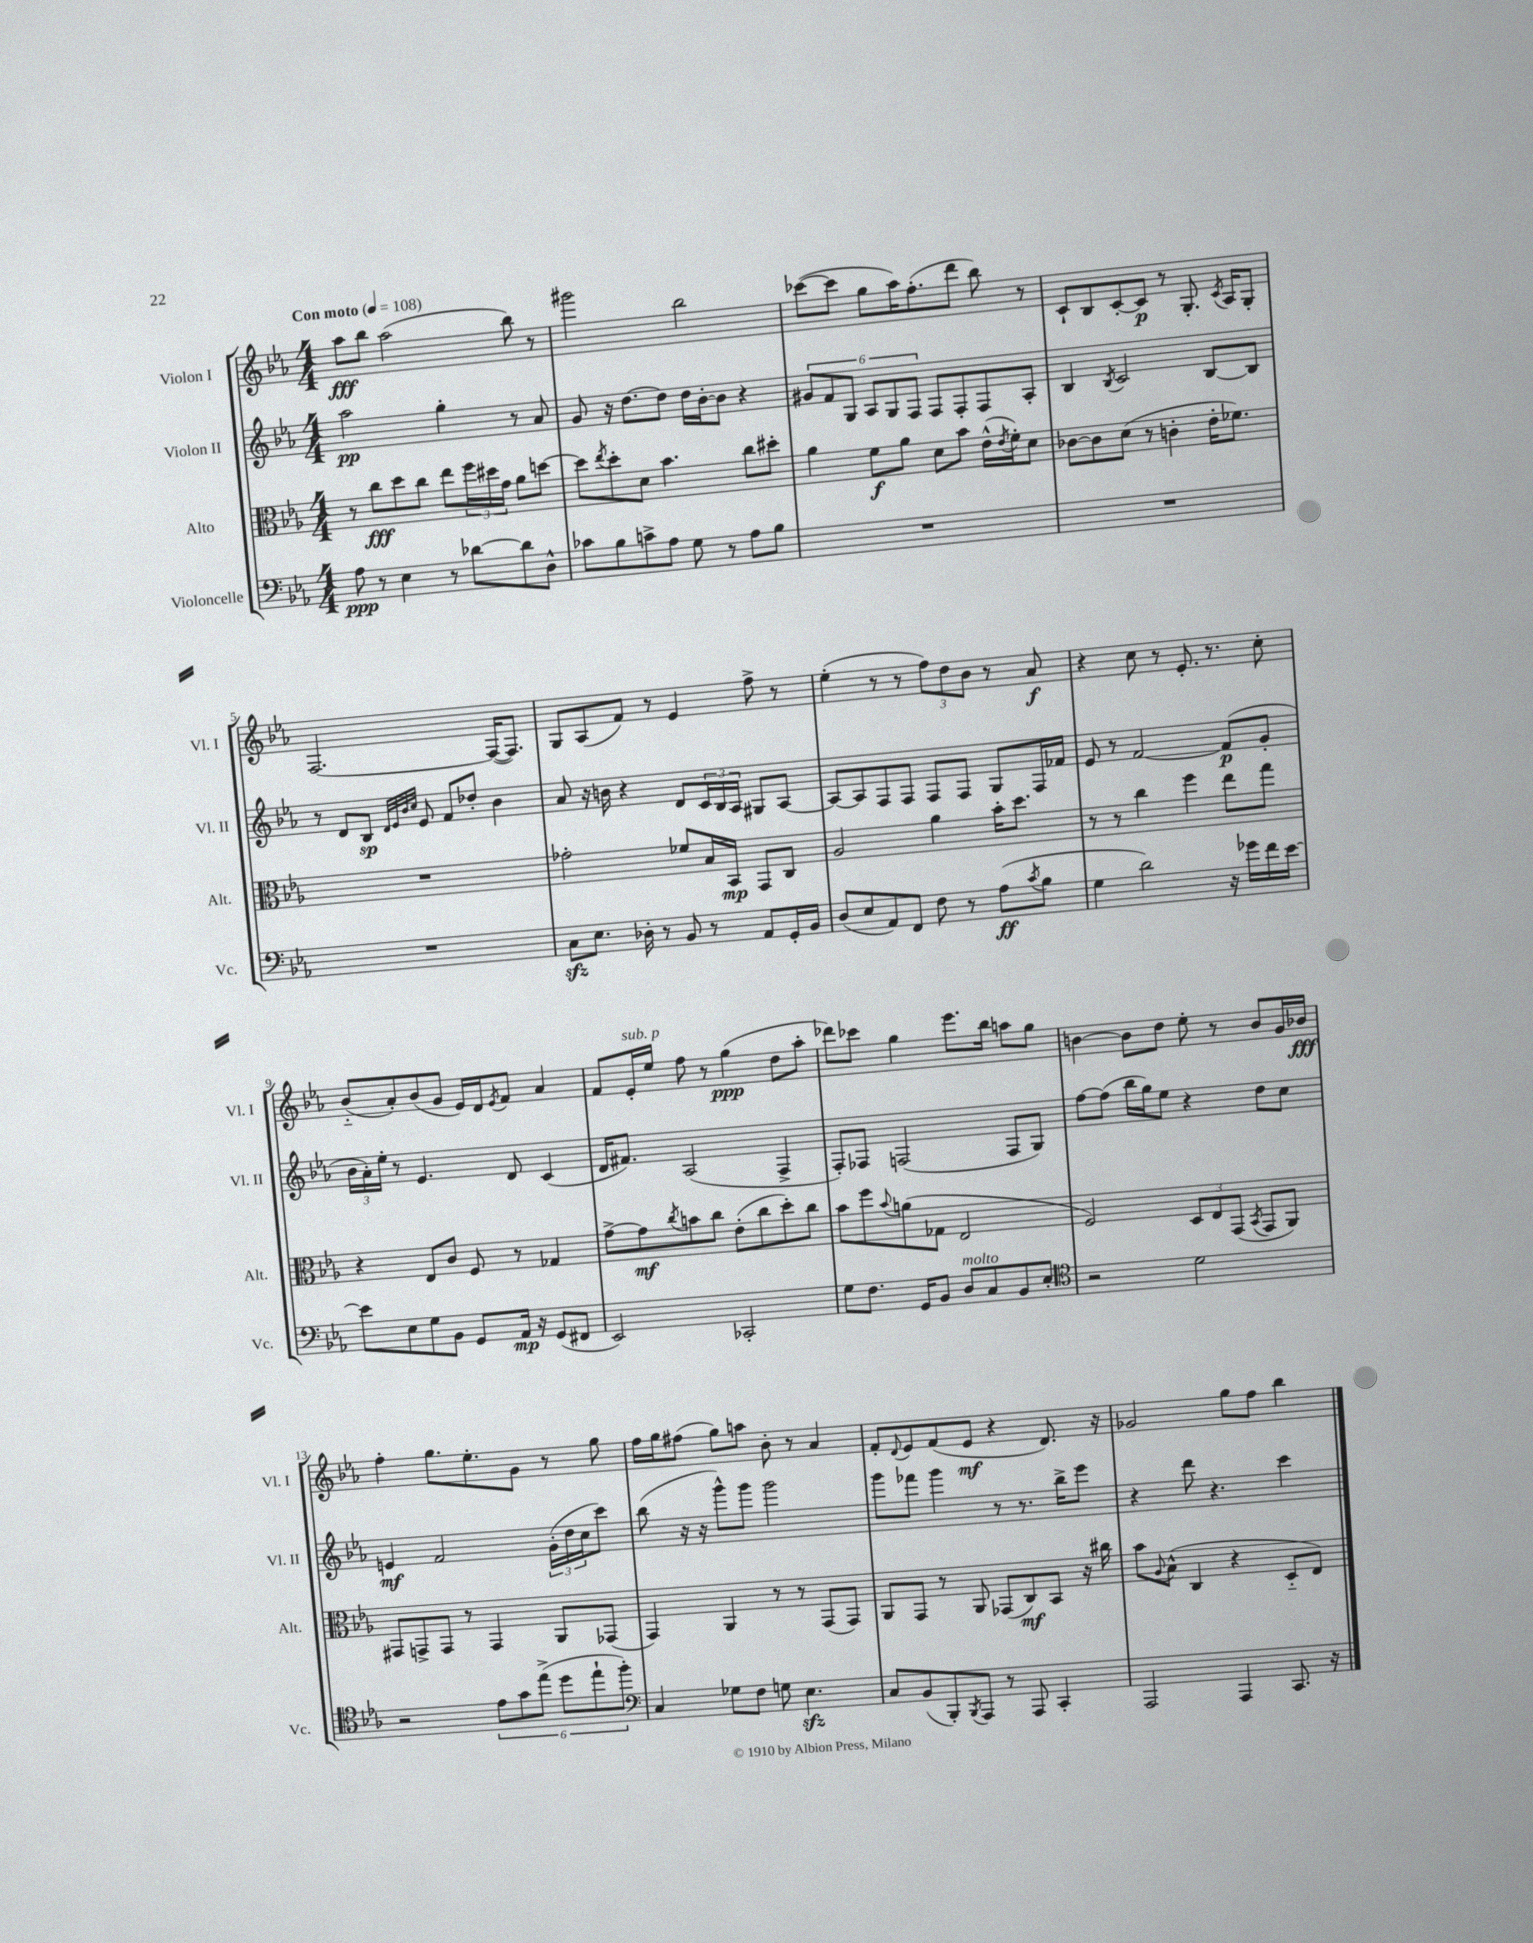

**kern	**kern	**kern	**kern
*staff4	*staff3	*staff2	*staff1
*clefF4	*clefC3	*clefG2	*clefG2
*k[b-e-a-]	*k[b-e-a-]	*k[b-e-a-]	*k[b-e-a-]
*M4/4	*M4/4	*M4/4	*M4/4
*MM108	*MM108	*MM108	*MM108
8A-\	8r	2aa-\	8aa-\L
8r	8cc\L	.	8bb-\J
4E-\	8dd\	.	(2aa-\
.	8cc\J	.	.
8r	8ee-\L	4gg'\	.
[8d-\L	24ff\L	.	.
.	24dd#\	.	.
.	24g\JJ	.	.
8d-\]	8a-\L	8r	8bb-\)
8D^^\J	[8dd\J	8a-/	8r
=	=	=	=
8c-\L	8dd\]L	8g/	2ggg#\
.	8qee-/	.	.
8B-\	8dd'\	16r	.
.	.	[8.dd\L	.
8c^\	8d\J	.	.
8A-\J	4.b-\	8dd\]J	.
8G\	.	16dd\LL	2bb-\
.	.	[16b-'\J	.
8r	.	8b-\]J	.
8A-\L	8cc\L	4r	.
8B-\J	8dd#'\J	.	.
=	=	=	=
1r	4a-\	12g#/L	([8ccc-\L
.	.	12f/	.
.	.	.	8ccc-\]J
.	.	12G/J	.
.	8f\L	12A-/L	8gg\L
.	.	12G/	.
.	8a-\J	.	16aa-\K)
.	.	12F/J	.
.	.	.	(8.ff'\
.	8d\L	8F/L	.
.	8b-\J	8F'/	8ddd\J
.	(16e-^^\LL	8F/	8bb-\)
.	8qe-/	.	.
.	16f'\J)	.	.
.	8d\J	8A-'/J	8r
=	=	=	=
1r	[8c-\L	4B-/	8c`/L
.	8c-\]	.	8B-/
.	.	8qB-/	.
.	(8d\J	2c/	[8c'/
.	8r	.	8c/]J
.	4c'\	.	8r
.	.	.	8.G'/
.	16e-'\LK	[8B-/L	.
.	.	.	8qc/
.	8.f-\J)	.	16A-/LK
.	.	8B-/]J	8G'/J
=	=	=	=
1r	1r	8r	[2.F/
.	.	8d/L	.
.	.	8B-/J	.
.	.	32qqd/LLL	.
.	.	32qqe-/	.
.	.	32qqb-/	.
.	.	32qqcc/JJJ	.
.	.	8e-/	.
.	.	8f/L	.
.	.	8dd-'/J	.
.	.	4b-\	(16F/_LK
.	.	.	8.F/]J)
=	=	=	=
8C\L	2g-'\	8a-/	8G/L
8.E-\J	.	16r	(8A-/
.	.	16b\	.
.	.	4r	8f/J)
16D-'\	.	.	.
8r	.	.	8r
8BB-/	8f-/L	8d/L	4e-/
8r	16B-/L	24c/L	.
.	.	24B-/	.
.	16BB-/JJ	.	.
.	.	24A-/JJ	.
8AA-/L	8GG/L	8G#/L	8ff^\
16GG'/L	8C/J	[8A-/J	8r
16BB-/JJ	.	.	.
=	=	=	=
(8D/L	2A-/	8A-/_L	(4ee-'\
8E-/	.	8A-/]	.
8AA-/)	.	8F/	8r
8FF/J	.	8F/J	8r
8F\	4a-\	8F/L	12ff\L)
.	.	.	12dd\
8r	.	8F/J	.
.	.	.	12b-\J
(8A-\L	16b-'\LK	8G/L	8r
.	8.dd\J	.	.
8qc/	.	.	.
8B-\J	.	16F/L	8a-/
.	.	16f-/JJ	.
=	=	=	=
4G\	8r	8e-/	4r
.	8r	8r	.
2d\)	4cc\	[2f/	8cc\
.	.	.	8r
.	4ff\	.	8.e-'/
.	.	.	8.r
16r	8ee-\L	(8f/]L	.
16g-\LL	.	.	.
16f\	8gg\J	8g'/J	8cc'\
[16e-\JJ	.	.	.
=	=	=	=
8e-\]L	4r	24b-\LL	(8b-'~/L
.	.	24a-'\)	.
.	.	24ee-'\JJ	.
8E-\	.	8r	8a-'/)
8G\	8E-/L	4.e-/	(8b-/
8BB-\J	8c/J	.	8g/J
8GG/L	8F/	.	16e-/LL)
.	.	.	16d/J
.	.	.	8qe-/
16AA-/Jk	8r	8d/	8f/J
16r	.	.	.
(8GG/L	4G-/	(4c/	4a-/
8FF#/J	.	.	.
=	=	=	=
2EE-/)	[8g^\L	16d/LK	8f/L
.	.	8.f#/J)	.
.	8g\]	.	16e-'/L
.	.	.	16ee-/JJ
.	8qcc/	.	.
.	8b\	(2A-/	8ff\
.	8cc\J	.	8r
2CC-'/	(8e-'\L	.	(4gg\
.	8cc\	.	.
.	8dd'\)	4F^/	8dd\L
.	8cc\J	.	8aa-'\J
=	=	=	=
8G\L	8b-\L	8F'/L)	8ddd-\L)
8.F\J	8ff\	8F-/J	8ccc-\J
.	8qqb-/	.	.
.	(8a\	(2F/	4gg\
16GG/LK	.	.	.
8BB-/J	8G-\J	.	.
8D/L	2E-/	.	8.eee-\L
8C/	.	.	.
.	.	.	16bb-\Jk
8BB-/	.	8F/L	8aa\L
8E-'/J	.	8G/J)	8gg\J
=	=	=	=
*clefC4	*	*	*
2r	2F/)	[8ff\L	[4b\
.	.	(8ff\]J	.
.	.	16bb-\LL	8b\]L
.	.	16gg\J)	.
.	.	8ee-\J	8dd\J
2d\	12D/L	4r	8ee-'\
.	12E-/	.	.
.	.	.	8r
.	(12GG/J	.	.
.	8qBB-/	.	.
.	8GG/L	8dd\L	8b/L
.	8AA-/J)	8cc\J	16g/L
.	.	.	16b-/JJ
=	=	=	=
2r	8GG#/L	4e/	4ff'\
.	8GG^/	.	.
.	8GG/J	2f/	8.gg\L
.	8r	.	.
.	.	.	8.ee-'\
12e-\L	4GG/	.	.
12g\	.	.	.
.	.	.	8g\J
(12ee-^\J	.	.	.
12dd\L	8AA-/L	(24g'\LL	8r
.	.	24dd\	.
12ee-`\	.	24cc\J	.
.	(8GG-/J	8ccc\J)	8gg\
12ff'\J)	.	.	.
=	=	=	=
*clefF4	*	*	*
4C/	4GG/)	(8bb-\	16ff\LL
.	.	.	16gg\J
.	.	16r	(8ff#\J
.	.	16r	.
8G-\L	4AA-/	8ggg^^\L)	8gg\L)
8F\J	.	8ggg\J	8aa\J
8G\	8r	2ggg\	8b-'\
4.E-\	8r	.	8r
.	(8GG/L	.	4a-/
.	8GG/J)	.	.
=	=	=	=
8C/L	8AA-/L	8ggg\L	8f'/L
.	.	.	8qqd/
(8BB-/	8GG/J	8fff-\J	8e-/
8BBB-'/)	8r	4ggg\	(8f/
8qBBB-/	.	.	.
8AAA-/J	8AA-/	.	8e-/J
8r	(8GG-/L	8r	4r
8AAA-/	8C/)	8.r	.
4CC'/	8BB-/J	.	8.d/)
.	.	16bb-^\LK	.
.	16r	8eee-\J	.
.	16cc#\	.	16r
=	=	=	=
2AAA-/	8b-\L	4r	2g-/
.	8qqA-/	.	.
.	(8B-^^\J	.	.
.	4C/	8ddd\	.
.	.	4.r	.
4AAA-/	4r	.	8gg\L
.	.	.	8ff\J
8.CC/	8D'~/L	4ccc\	4bb-\
.	8E-/J)	.	.
16r	.	.	.
==	==	==	==
*-	*-	*-	*-
